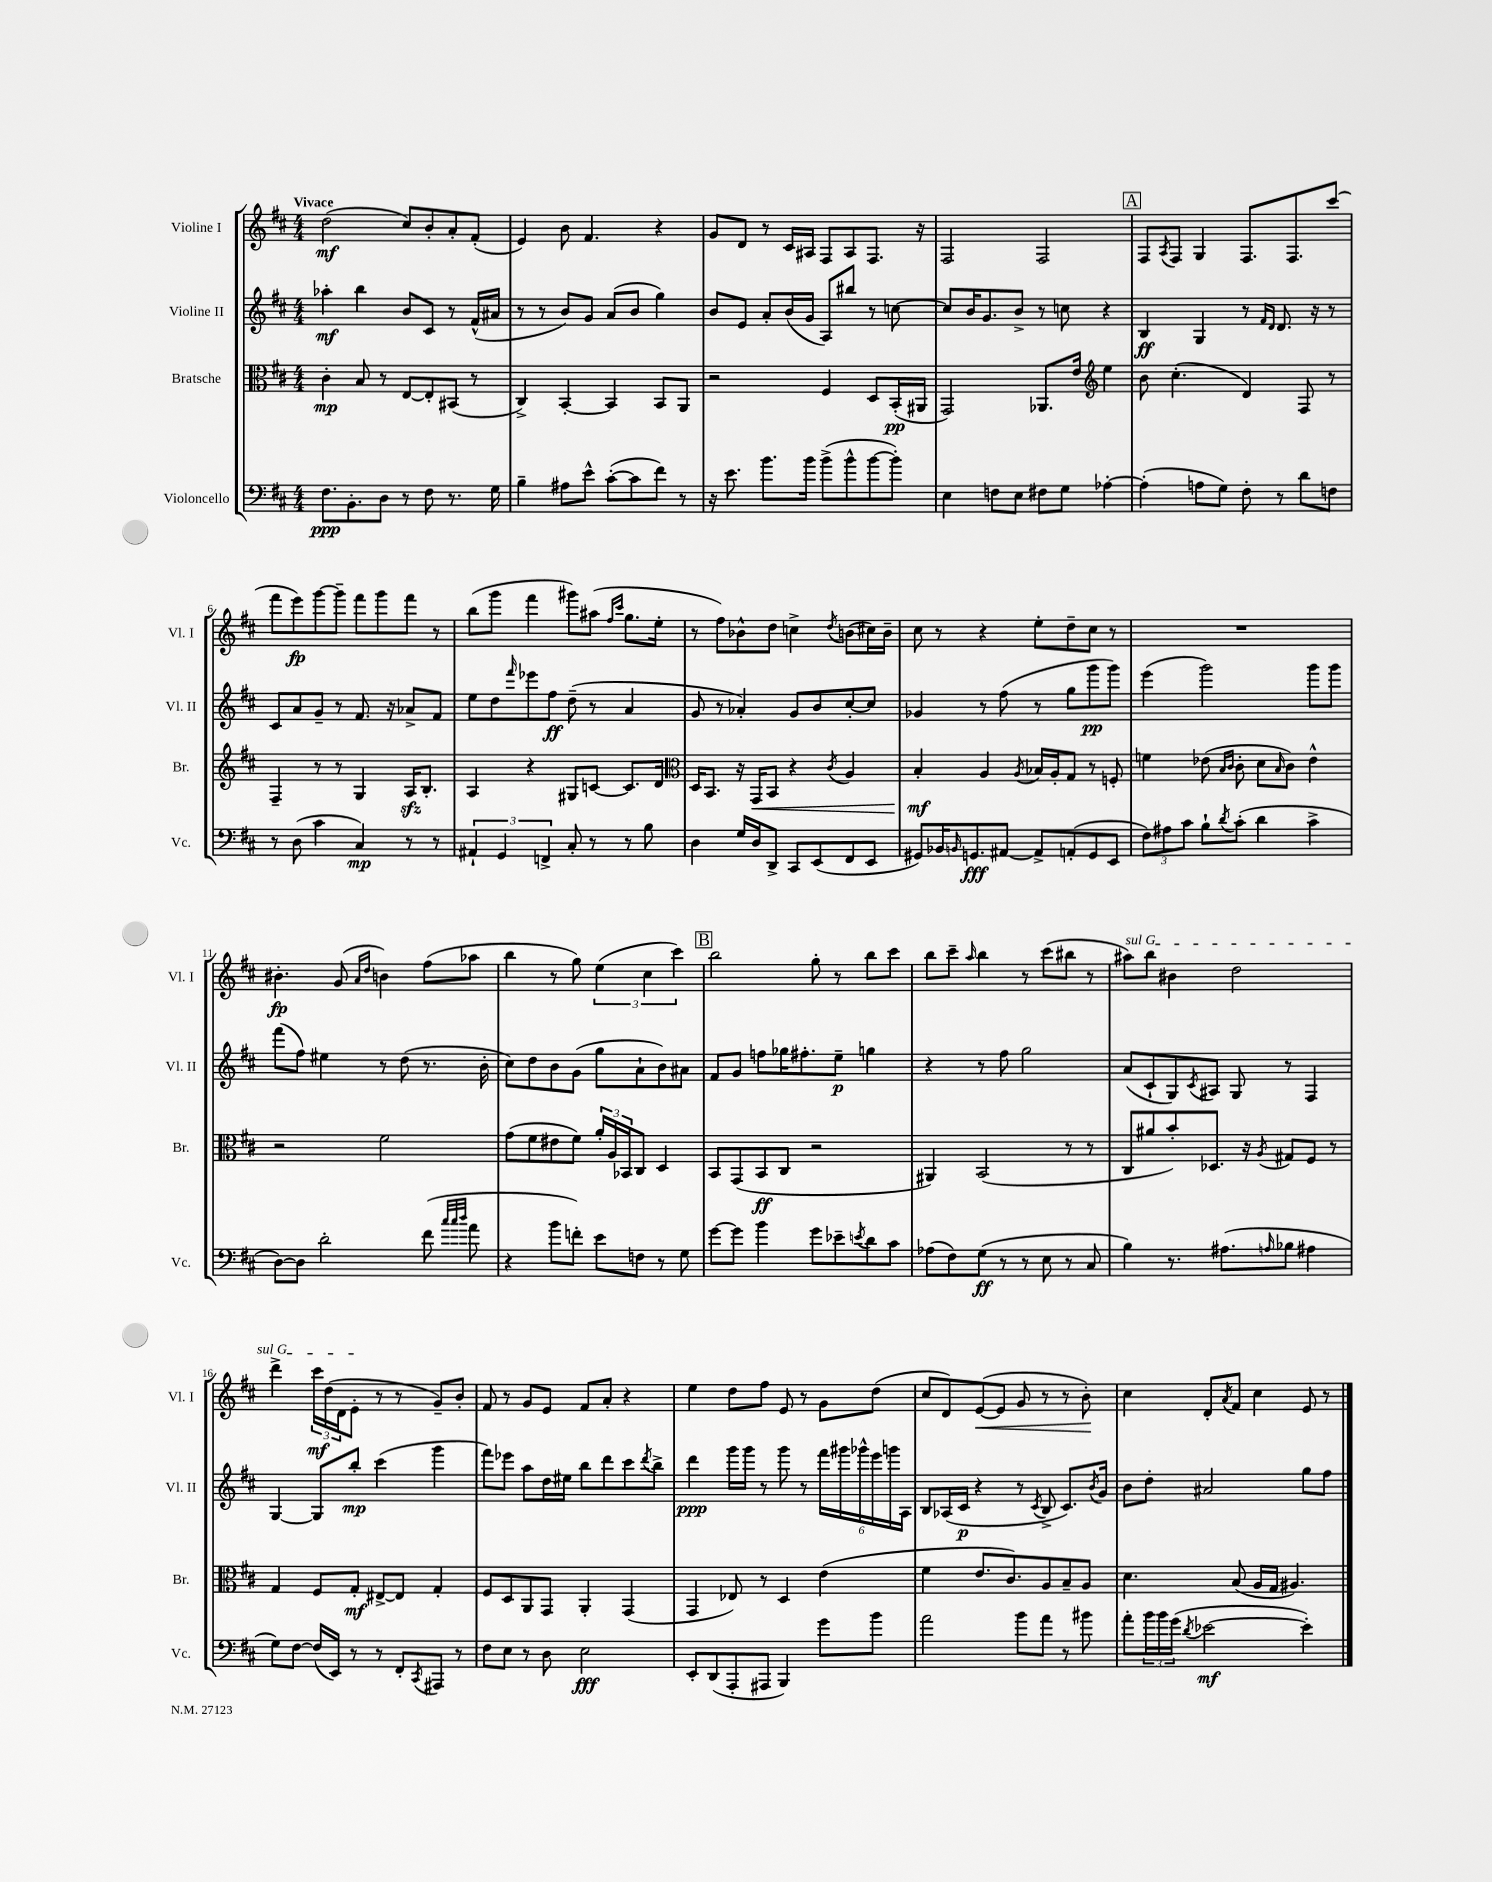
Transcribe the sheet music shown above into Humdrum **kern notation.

**kern	**kern	**kern	**kern
*staff4	*staff3	*staff2	*staff1
*clefF4	*clefC3	*clefG2	*clefG2
*k[f#c#]	*k[f#c#]	*k[f#c#]	*k[f#c#]
*M4/4	*M4/4	*M4/4	*M4/4
8.F#	4c#'	4aa-'	(2dd
8.BB'	.	.	.
.	8B	4bb	.
8D	8r	.	.
8r	[8E	8b	8cc#)
8F#	8E']	8c#	8b'
8.r	(8BB#	8r	8a'
.	8r	(16f#^^	(8f#'
16G	.	16a#	.
=	=	=	=
4B~	4C#^)	8r	4e)
.	.	8r	.
8A#	[4BB'	8b)	8b
8e^^	.	8g	4.f#
([8c#'	4BB]	(8a	.
8c#]	.	8b	.
8f#)	8BB	4gg)	4r
8r	8AA	.	.
=	=	=	=
16r	2r	8b	8g
8.e	.	.	.
.	.	8e	8d
8.b	.	8a'	8r
.	.	(16b	16c#
16b	.	16g	16A#
(8b^	4F#	8A)	8F#
8b^^	.	8bb#	8A#
[8b	8D	8r	8.F#
8b'])	(16BB'	[8cc	.
.	16AA#	.	16r
=	=	=	=
4E	2GG)	8cc]	2F#
.	.	16b	.
.	.	8.g	.
8F	.	.	.
8E	.	8b^	.
8F#	8.AA-	8r	2F#
8G	.	8cc	.
.	16e	.	.
*	*clefG2	*	*
[4A-'	4ee	4r	.
=	=	=	=
(4A-']	8b	4B	8F#
.	.	.	8qA
.	(4.cc#'	.	8F#
8A	.	4G	4G
8G)	.	.	.
8F#'	4d)	8r	8.F#
.	.	16qqf#	.
.	.	16qqd	.
8r	.	8.d	.
.	.	.	8.F#
8d	8F#	.	.
.	.	16r	.
8F	8r	8r	(8ccc#
=	=	=	=
8r	4F#~	8c#	8fff#
(8D	.	8a	8eee)
4c#	8r	8g~	[8ggg
.	8r	8r	8ggg~]
4C#)	4G	8.f#	8fff#
.	.	.	8ggg
.	.	16r	.
8r	16A	8a-^	8fff#
.	8.B'	.	.
8r	.	8f#	8r
=	=	=	=
6AA#`	4A	8ee	(8bb
.	.	8dd	8ggg
6GG	.	.	.
.	.	16qqfff#	.
.	4r	8eee-	4fff#
6FF^	.	.	.
.	.	8ff#	.
8C#'	8G#	(8dd~	8ggg#)
8r	[8c	8r	(8aa#
.	.	.	16qqff#
.	.	.	16qqccc#
8r	8.c]	4a	8.gg
8B	.	.	.
.	16d	.	16ee'
=	=	=	=
*	*clefC3	*	*
4D	16D	8g	8r
.	8.BB	.	.
.	.	8r	8ff#)
16G	16r	4a-')	8b-^^
16D	16GG	.	.
8DD^	8BB	.	8dd
8CC#	4r	8g	4cc^
(8EE	.	8b	.
.	8qc#	.	8qdd
8FF#	4A	[8cc#'	(8b
8EE	.	8cc#]	16cc#)
.	.	.	16b~
=	=	=	=
8GG#)	4B'	4g-	8cc#
16BB-	.	.	8r
16qqBB	.	.	.
8.GG	.	.	.
.	4A	8r	4r
[8AA#	.	(8ff#	.
.	8qA	.	.
8AA#^]	16B-	8r	8ee'
.	16A'	.	.
(8AA'	8G	8gg	8dd~
8GG	8r	8ggg	8cc#
8EE	8F'	8ggg)	8r
=	=	=	=
12F#)	4f	(4eee	1r
12A#	.	.	.
12c#	.	.	.
8B`	(8e-	2ggg)	.
.	16qqB	.	.
8qd	16qqc#	.	.
(8c#'	8c#'	.	.
4d	8d	.	.
.	16qqB	.	.
.	8c#)	.	.
4c#^	4e-^^	8ggg	.
.	.	8ggg	.
=	=	=	=
[8D)	2r	(8fff#	4.b#'
8D]	.	8ff#)	.
2d'	.	4ee#	.
.	.	.	(8g
.	.	.	16qqa
.	.	.	16qqdd
.	2f#	8r	4b)
.	.	(8dd	.
(8f#	.	8.r	(8ff#
32qqcc#	.	.	.
32qqcc#	.	.	.
32qqdd	.	.	.
8a	.	.	8aa-
.	.	16b'	.
=	=	=	=
4r	(8g	8cc#)	4bb
.	8f#	8dd	.
8b	8e#	8b	8r
8f')	8f#)	(8g	8gg)
8e	24a'	8gg	(6ee
.	24A	.	.
.	24BB-	.	.
8F	8C#	8a`	.
.	.	.	6cc#
8r	4D	8b)	.
.	.	.	6ccc#)
8G	.	8a#	.
=	=	=	=
[8g	8BB	8f#	2bb
8g]	(8GG	8g	.
4b	8BB	8ff	.
.	8C#	16gg-	.
.	.	8.ff#'	.
8g	2r	.	8gg'
8e-~	.	8ee~	8r
8qe	.	.	.
8d	.	4gg	8bb
8c#	.	.	8ccc#
=	=	=	=
(8A-	4AA#)	4r	8bb
8F#)	.	.	8ccc#~
.	.	.	16qqaa
(8G	(2BB	8r	4bb
8r	.	8ff#	.
8r	.	2gg	8r
8E	.	.	(8ccc#
8r	8r	.	8bb#
8C#	8r	.	8r
=	=	=	=
4B)	8C#	(8a	8aa#)
.	8a#	8c#`	8bb
8.r	8b')	8G)	4b#
.	.	8qc#	.
.	8.D-	8A#	.
(8.A#	.	.	.
.	.	8G	2dd
.	16r	.	.
16qqA	8qA	.	.
8B-	8G#	8r	.
4A#	8F#	4F#	.
.	8r	.	.
=	=	=	=
8G)	4G	[4G	4ddd^
[8F#	.	.	.
(16F#]	8F#	8G]	24ccc#
.	.	.	(24dd
16EE)	.	.	.
.	.	.	24d
8r	8G'	8bb'	8e'
8r	[8E#^	(4ccc#	8r
8FF#'	8E#]	.	8r
8qCC#	.	.	.
8AAA#	4G'	4ggg	8g~)
8r	.	.	8b'
=	=	=	=
8F#	8F#	8fff#)	8f#
8E	8D	8eee-	8r
8r	8AA	8aa	8g
8D	8GG	16dd	8e
.	.	16ee#	.
2E	4AA'	8bb	8f#
.	.	8ddd	8a'
.	(4GG	8ccc#	4r
.	.	8qddd	.
.	.	8bb^	.
=	=	=	=
8EE'	4GG	4ddd	4ee
(8DD	.	.	.
8AAA'	8E-)	16ggg	8dd
.	.	16ggg	.
8AAA#	8r	8r	8ff#
4BBB)	4D	8ggg	8e
.	.	8r	8r
8g	(4e	24fff#	8g
.	.	24ggg#	.
.	.	24ggg-^^	.
8b	.	24eee	(8dd
.	.	24ggg	.
.	.	24A	.
=	=	=	=
2a	4f#	8B	8cc#
.	.	(16A-	8d)
.	.	16c#	.
.	8.e	4r	([8e
.	.	.	8e]
.	8.c#)	.	.
8b	.	8r	8g
.	.	8qc#	.
8a	8A	8B^	8r
8r	8B~	8.c#)	8r
8b#	8A	.	8b')
.	.	8qb	.
.	.	16g	.
=	=	=	=
8a'	4.d	8b	4cc#
24b	.	8dd'	.
24b	.	.	.
(24g	.	.	.
8qd	.	.	.
[2e-	.	2a#	8d'
.	.	.	8qa
.	(8B	.	8f#
.	16A	.	4cc#
.	16G	.	.
.	4.A#)	.	.
4e-'])	.	8gg	8e
.	.	8ff#	8r
==	==	==	==
*-	*-	*-	*-
